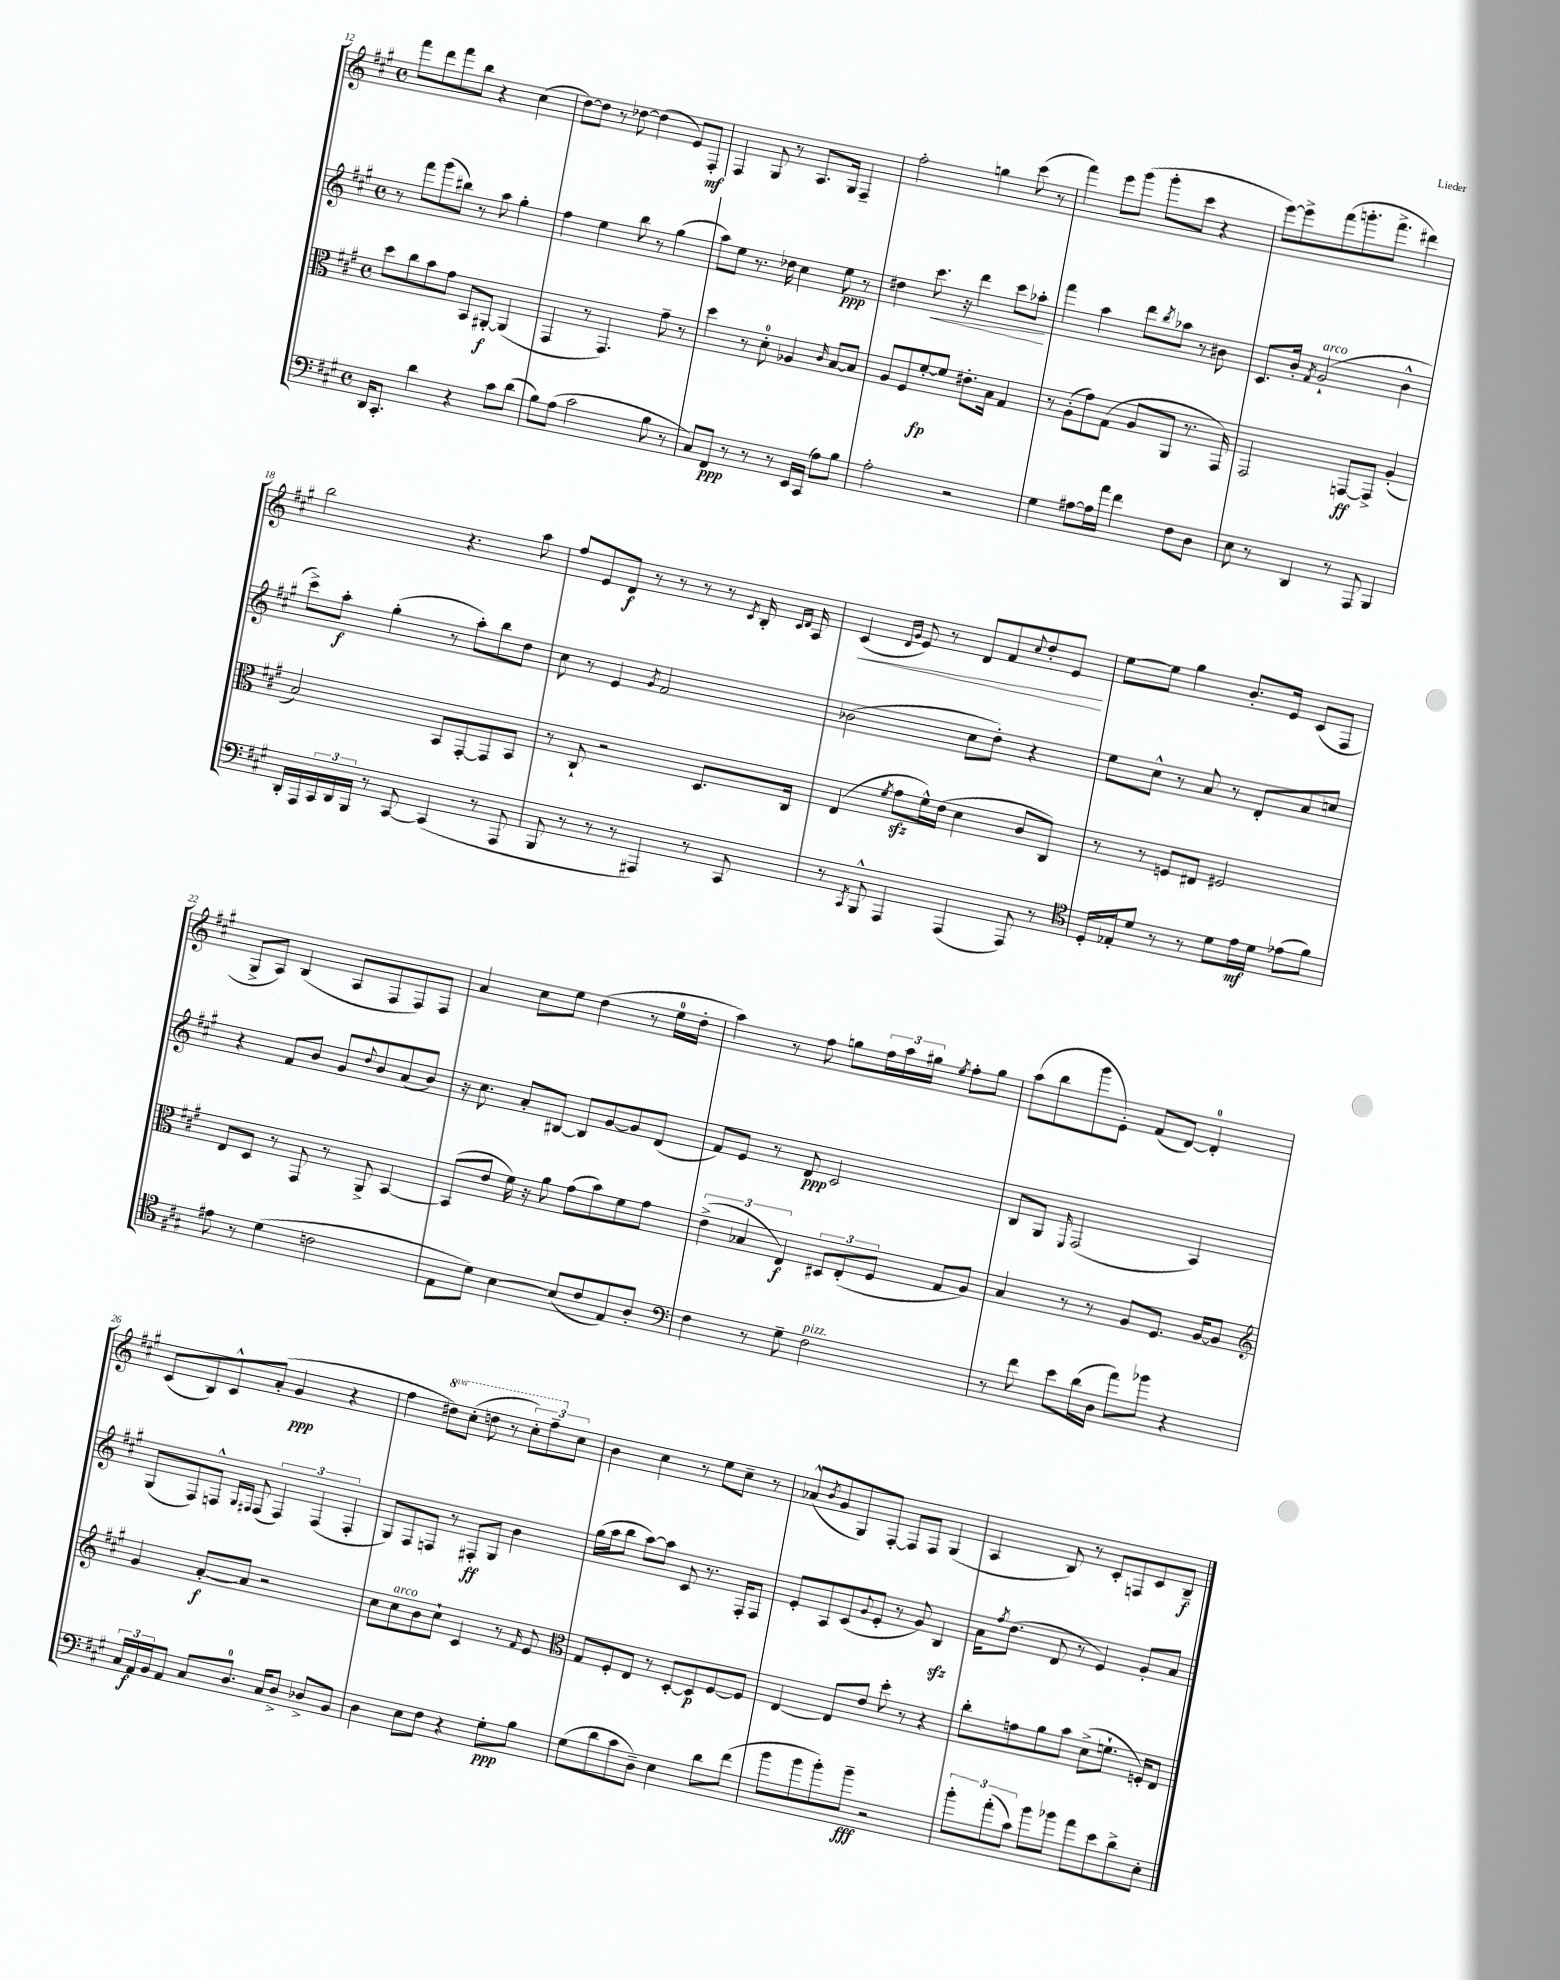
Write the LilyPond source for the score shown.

<<
\new StaffGroup <<
\new Staff = "s0" {
    \clef treble \key a \major \defaultTimeSignature \time 4/4 \set Staff.ottavationMarkups = #ottavation-simple-ordinals
    fis'''8 d'''8 fis'''8 b''8 r4 cis''4( |
    d''8~) d''8 r8 des''8~ des''4( e'8) fis8-.\mf |
    fis4 gis8 r8 a8. gis16 fis4-- |
    fis''2-. g''4 cis'''8( r8 |
    fis'''4) e'''8 gis'''8( gis'''8-. cis'''8 r4 |
    e'''8~) e'''8-> fis'''8( g'''8.-. fis'''8.-> dis'''4) |
    b''2 r4. a''8 |
    fis''8 e'8 d'8\f r8 r8 r8 r8 \acciaccatura { cis'8 } b16-. \grace { cis'16 d'16 } a16 |
    cis'4\<( \grace { d'16 gis'16 } e'8) r8 d'8 fis'8 \appoggiatura { cis''8 } d''8-. e'8\! |
    e''8~ e''8 gis''4 b'8.-. e'16 cis'8( fis8 |
    gis8-> a8) b4( a8 fis8 fis8) fis8 |
    a'4 cis''8 e''8 d''4( r8 e''16-0 d''16-. |
    a''4) r8 fis''8 g''8 \tuplet 3/2 { fis''16 a''16 gis''16 } \acciaccatura { e''8 } fis''8-. gis''8 |
    a''8( b''8 gis'''8 e'8-.) fis'8( d'8~) d'4-0-. |
    cis'8( b8) cis'8-^ a'8-.( gis'4\ppp r4 |
    fis''4 \ottava #1 dis'''8) cis'''8-.( d'''8 r8 \tuplet 3/2 { cis'''8-.) fis'''8-- \ottava #0 cis''8 } |
    b'4 cis''4 r8 e''8 cis''8-- r8 |
    aes'8-^( \acciaccatura { b'8 } gis'8 gis8) fis8~-. fis8 fis8 gis4( |
    a4 b8) r8 cis'8-. f8 cis'8 b8--\f \bar "|." |
}
\new Staff = "s1" {
    \clef treble \key a \major \defaultTimeSignature \time 4/4
    r8 fis'''8 gis'''8( bis''8) r8 a''8 gis''4-. |
    fis''4 e''4 b''8 r8 gis''4( |
    a''8) e''8 r8. des''16 cis''4 e''8\ppp r8 |
    dis''4 cis'''8.\< r16 d'''4 cis'''8 aes''8-.\! |
    fis'''4 a''4 d'''8 \acciaccatura { b''8 } aes''8 r8 bis'8 |
    cis'8. b'16-. \acciaccatura { fis'8 } gis'2-!^\markup { \italic "arco" }( b'4-^ |
    cis'''8->) a''8-.\f gis''4-.( r8 a''8-.) b''8 d''8 |
    cis''8 r8 e'4 \acciaccatura { gis'8 } fis'2 |
    bes'2( cis''8 d''8-.) r4 |
    e''8 cis''8-^ r8 a'8 r8 d'8-. a'8 c''8 |
    r4 fis'8 b'8 gis'8 \appoggiatura { d''8 } b'8 a'8( b'8) |
    r16 cis''8. a'8-. bis8~ bis8 gis'8~ gis'8 d'8( |
    fis'8) e'8 r8 d'8\ppp cis'2 |
    b8 gis8 \grace { e16 } fis2( a4) |
    gis8( fis8) f8-^ \grace { gis16 fis16 } fis8( \tuplet 3/2 { fis4) fis4( fis4-. } |
    gis8) fis8 f8 r8 fis8-.\ff gis8 b'4 |
    gis''16( a''16 b''8 a''8~) a''8 cis'8 r8. fis16-. fis8 |
    e'8-. a8 cis'8( \appoggiatura { gis'8 } e'8-. r8 gis'8) b4\sfz |
    a'16 \acciaccatura { fis''8 } d''8.( d'8 r8 e'4) gis'8-. a'8 \bar "|." |
}
\new Staff = "s2" {
    \clef alto \key a \major \defaultTimeSignature \time 4/4
    d''8 cis''8 b'8 gis'8 b,8 ais,8~-.\f ais,4( |
    gis,4 r8 gis,4.) gis'8-- r8 |
    d''4 r8 d'8-0-. aes4 \grace { cis'16 } b8~ b8 |
    a8 fis8 fis'8~-.\fp fis'8 eis'8.-. b16 gis4 |
    r8 a8-.( gis'8) gis8( a8 a,8 r8. gis,16) |
    gis,2 g,8~\ff g,8-> a4-.( |
    b2) b,8 gis,8~-. gis,8 b,8 |
    r8 cis8-! r2 d8. cis16 |
    e4( \acciaccatura { fis'8 } gis'8\sfz fis'16-^) e'16( d'4 cis'8 cis8) |
    r8 r8 f8 eis8 fis2 |
    e8 d8 r8 gis,8 r8 a,8-> b,4~ |
    b,8( e'8 fis'16) r16 a'8 gis'8( b'8) fis'8 gis'8 |
    \tuplet 3/2 { e'4->( bes4 e4\f) } \tuplet 3/2 { dis8 e8-.( fis8 } gis8 a8) |
    b4 r8 r8 a8 fis8. a16~ a8 |
    \clef treble gis'4 a'8~-.\f a'8 r2 |
    cis''8 cis''8^\markup { \italic "arco" } b'8 cis''8-! cis'4 r8 \grace { fis'16 } e'8 |
    \clef alto gis8 fis8-. e8 r8 d8~-. d8\p fis8~ fis8 |
    e4~ e8 e'8 d''8-. r8 r4 |
    cis''8-. g'8 a'8 b'8 d'8->( f'8.-! f16-.) e8 \bar "|." |
}
\new Staff = "s3" {
    \clef bass \key a \major \defaultTimeSignature \time 4/4
    d,16 cis,8.-. d'4 r4 cis'8 d'8( |
    b8) a8( cis'2 b8 r8 |
    cis8) fis,8\ppp r8 r8 r8 e,16 cis,16( a8) b8 |
    a2-. r2 |
    gis4 ais8~ ais16 a'16 fis'4 fis8 d8 |
    e8 r8 d,4 r8 a,,8 b,,4 |
    d,16-. a,,16 \tuplet 3/2 { cis,16 d,16 b,,16 } r8 cis,8~ cis,4( r8 a,,8 |
    b,,8 r8 r8 r8 ais,,4) r8 cis,8 |
    r8 \acciaccatura { cis,8 } b,,8-^ a,,4 a,,4( a,,8) r8 |
    \clef tenor d16-. ees16-. d'8 r8 r8 d'8 e'16\mf d'16 ees'8( fis'8) |
    eis'8 r8 d'4( c'2 |
    e8 d'8) b4~ b8( cis'8 e8) a8-. |
    \clef bass fis4 r8 gis8-- fis2^\markup { \italic "pizz." } |
    r8 fis'8 e'8 d'16( d16 a'8) bes'8 r4 |
    \tuplet 3/2 { cis16 a,16\f b,16 } a,8 cis8 d8.-0 cis16 d8-> des8-> b,8 |
    d4 e8 fis8 r4 gis8-.\ppp b8 |
    gis8( d'8 cis'8 d8--) e4 d'8 fis'8( |
    b'8 b'8 b'8-.) b'8--\fff r2 |
    \tuplet 3/2 { b'8-. a'8-.( cis'8) } b'8 bes'8 a'8 e'8 d'8-> e8-. \bar "|." |
}
>>
>>
\layout { \context { \Score currentBarNumber = #12 } }
